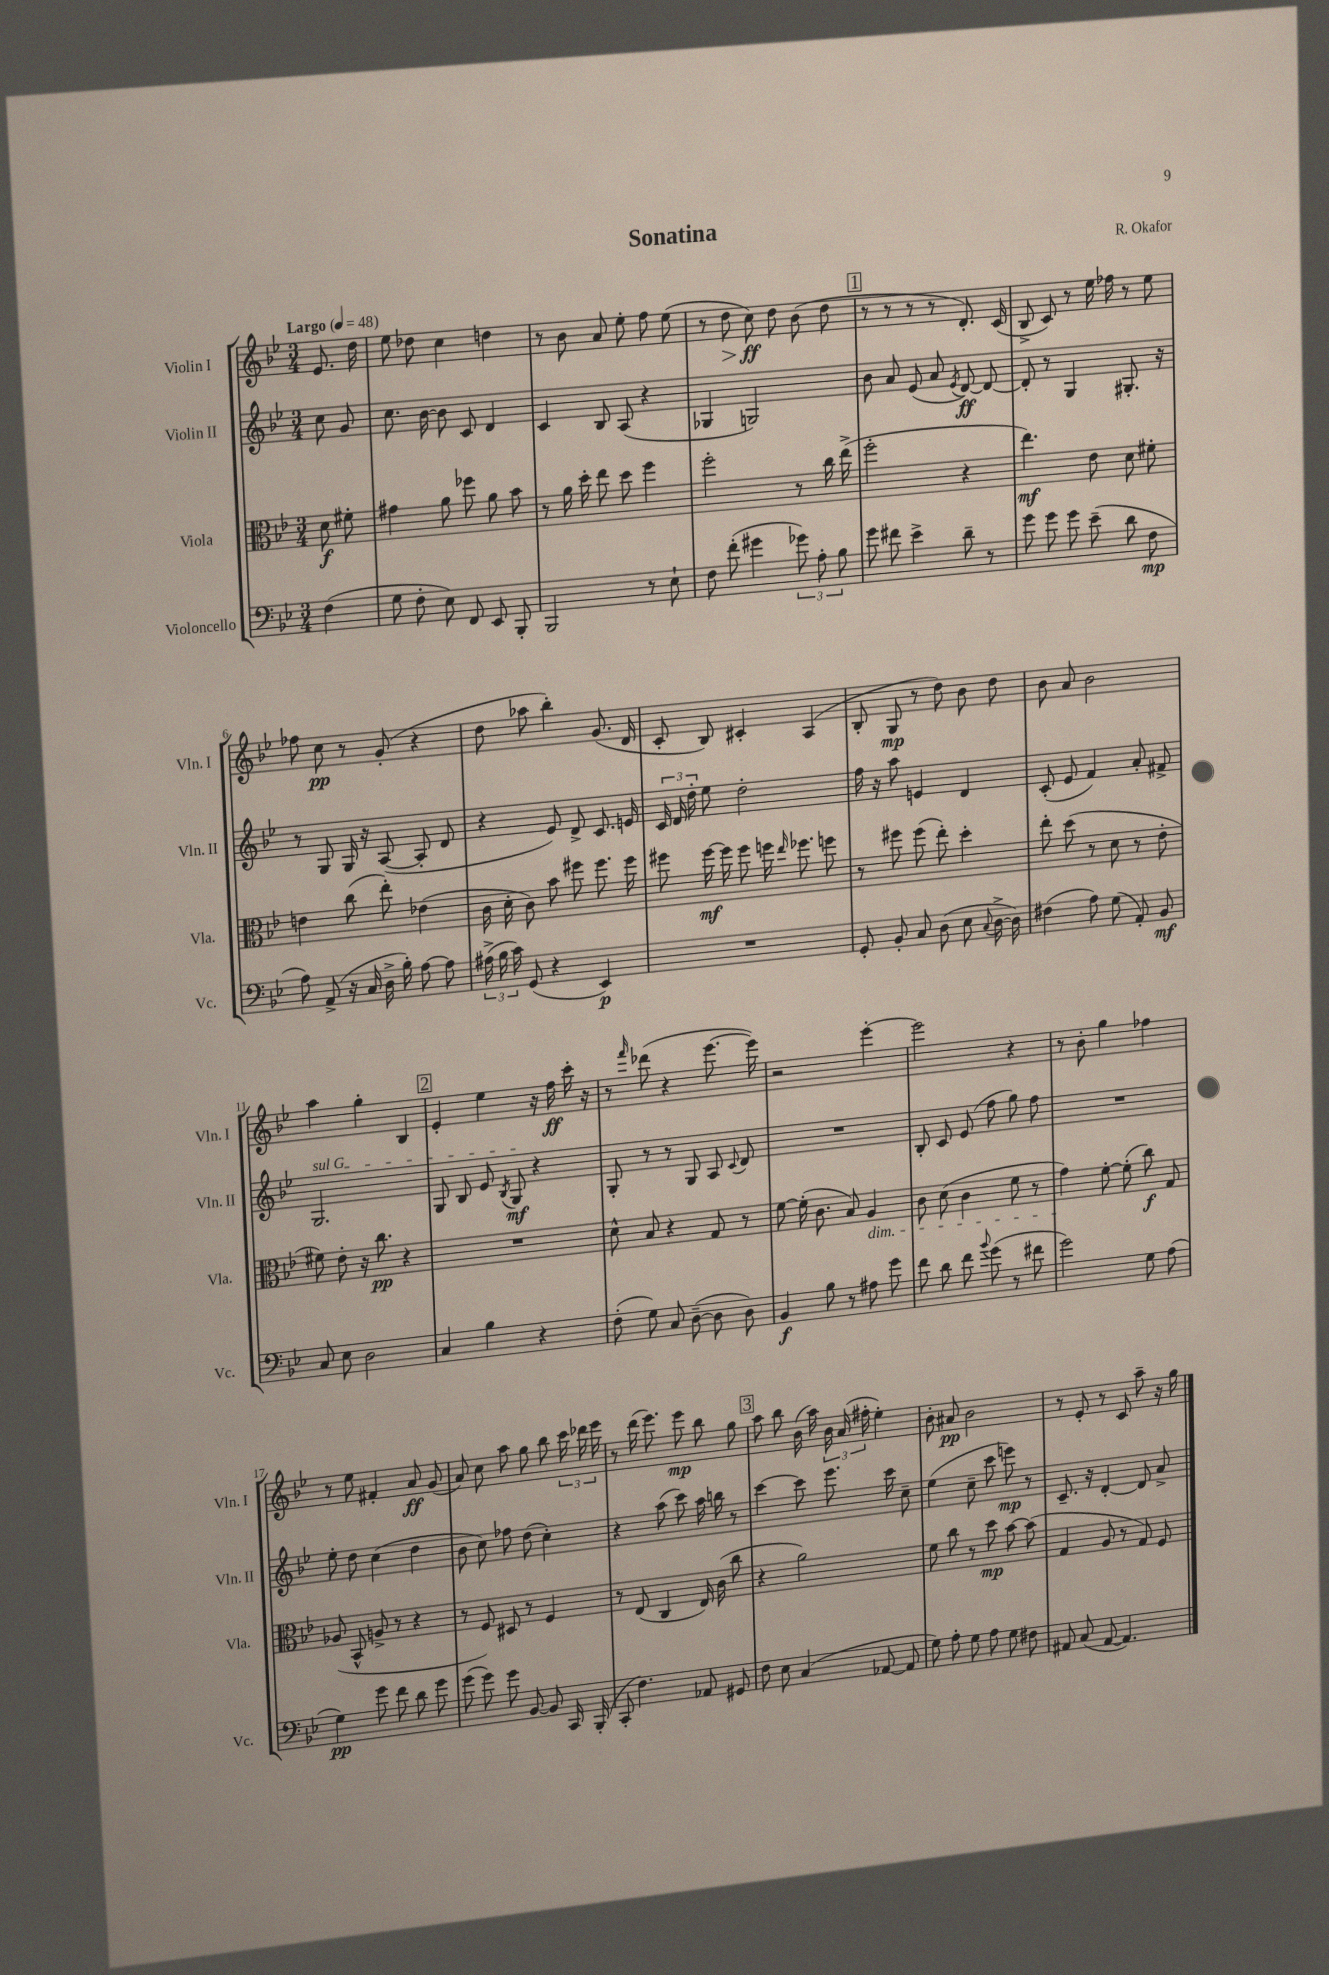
\header { title = "Sonatina" composer = "R. Okafor" }
<<
\new StaffGroup <<
\new Staff = "s0" \with { instrumentName = "Violin I" shortInstrumentName = "Vln. I" } {
    \clef treble \key bes \major \numericTimeSignature \time 3/4 \partial 4 \tempo "Largo" 4 = 48
    \autoBeamOff ees'8. d''16 |
    ees''8 des''8 c''4 d''4 |
    r8 bes'8 a'8 ees''8-. f''8 ees''8( |
    r8 d''8\> c''8\ff\!) d''8 bes'8( d''8 |
    \mark \markup { \box "1" } r8 r8 r8 r8 d'8.-.) c'16( |
    bes8-> c'8) r8 ees''16 fes''16 r8 ees''8 |
    fes''8 c''8\pp r8 g'8-.( r4 |
    d''8 aes''8 bes''4-.) g'8.( d'16 |
    c'8-. bes8) cis'4-. a4( |
    bes8-. g8\mp r8 d''8) bes'8 d''8 |
    bes'8 a'8 bes'2 |
    a''4 g''4-. bes4 |
    \mark \markup { \box "2" } ees'4-. ees''4 r16 f''16\ff c'''16-. r16 |
    r8 \grace { f'''16 } des'''8( r4 ees'''8.~ ees'''16) |
    r2 ees'''4~-. |
    ees'''2 r4 |
    r8 bes'8-. g''4 fes''4 |
    r8 ees''8 fis'4-. a'8\ff g'8( |
    a'8) c''8 a''8 g''8 bes''8 \tuplet 3/2 { c'''16 des'''16 ees'''16 } |
    r8 d'''16( ees'''8.) ees'''8\mp bes''8 g''8 |
    \mark \markup { \box "3" } a''8 bes''8 bes'16( a''16) \tuplet 3/2 { bes'16 a'16( fis''16-. } ees''4-.) |
    bes'8-. ais'8\pp bes'2 |
    r8 ees'8-. r8 c'8 a''8-- r16 g''16 \bar "|." |
}
\new Staff = "s1" \with { instrumentName = "Violin II" shortInstrumentName = "Vln. II" } {
    \clef treble \key bes \major \numericTimeSignature \time 3/4 \partial 4
    \autoBeamOff c''8 g'8 |
    c''8. bes'16~ bes'8 c'8 d'4 |
    c'4 bes8 a8( r4 |
    ges4 g2) |
    \mark \markup { \box "1" } bes'8 a'8 ees'8( a'8 \acciaccatura { ees'8 } d'8~\ff) d'8~ |
    d'8-. r8 g4 gis8.-. r16 |
    r8 g8 g16 r16 a8~( a8-. d'8 |
    r4 ees'8) d'8-> c'8. e'16 |
    \tuplet 3/2 { c'16 d'16 d''16-. } ees''8 d''2-. |
    f''16 r16 a''8 e'4 d'4 |
    c'8-.( ees'8 f'4) a'8-. fis'8-> |
    \once \override TextSpanner.bound-details.left.text = \markup { \italic "sul G" } g2.\startTextSpan |
    \mark \markup { \box "2" } g8 bes8 ees'8 \acciaccatura { bes8 } g8\mf\stopTextSpan r4 |
    g8-. r8 r8 g8 a8 \appoggiatura { c'8 } d'8 |
    R2. |
    bes8-. c'8 ees'8( f''8 g''8) f''8 |
    R2. |
    ees''8-. d''8 c''4( d''4 |
    bes'8 c''8) fes''8 d''8( c''4-.) |
    r4 a''8( c'''8) a''16 b''16 r8 |
    \mark \markup { \box "3" } c'''4~ c'''8 ees'''8. c'''16 c''8-- |
    ees''4( c''8-- c'''8 e'''8\mp) r8 |
    c'8.-- r16 d'4~-. d'8 a'8-> \bar "|." |
}
\new Staff = "s2" \with { instrumentName = "Viola" shortInstrumentName = "Vla." } {
    \clef alto \key bes \major \numericTimeSignature \time 3/4 \partial 4
    \autoBeamOff d'8\f fis'8-. |
    gis'4 a'8 fes''8 a'8 bes'8 |
    r8 a'16 d''16-. ees''8 d''8 f''4 |
    f''2-. r8 c''16 ees''16->( |
    \mark \markup { \box "1" } f''2-. r4 |
    ees''4.\mf) ees'8 d'8 fis'8-. |
    e'4 c''8( ees''8-.) ees'4( |
    c'16 d'16-. c'8) bes'8 fis''8 fis''8. fis''16 |
    fis''8 fis''16~\mf fis''16 fis''8 f''16 \grace { ees''16 } fes''8. f''8 |
    r8 fis''8 fis''8( ees''8-.) d''4-. |
    ees''8-. d''8( r8 d'8 r8 ees'8-. |
    fis'8) ees'8-. r16 c''8.\pp r4 |
    \mark \markup { \box "2" } R2. |
    d'8-^ bes8 r4 g8 r8 |
    f'8~ f'16-.( c'8. bes8) a4\dim |
    c'8 d'8( c'4 f'8 r8 |
    g'4\!) f'8~-. f'8-.( c''8\f) g8 |
    aes8( bes,8-^ a8-> r8 r4 |
    r8 f8) dis8 r8 f4 |
    r8 ees8( c4 ees16) c'16( c''8 |
    \mark \markup { \box "3" } r4 a'2) |
    f'8 c''8 r8 d''8\mp bes'8~ bes'8( |
    g4 a8 r8 g8) f8 \bar "|." |
}
\new Staff = "s3" \with { instrumentName = "Violoncello" shortInstrumentName = "Vc." } {
    \clef bass \key bes \major \numericTimeSignature \time 3/4 \partial 4
    \autoBeamOff f4( |
    g8 f8-. ees8) f,8 ees,8 bes,,8-. |
    bes,,2 r8 ees8-! |
    f8 f'8-.( gis'4 \tuplet 3/2 { ges'8) a8-. bes8 } |
    \mark \markup { \box "1" } g'8 fis'8 ees'4-> d'8-- r8 |
    g'8 g'8 g'8 ees'8--( d'8 f8\mp |
    a8) a,8->( r16 c16 d16-> bes16-.) a8~ a8 |
    \tuplet 3/2 { ais16->( bes16 c'16) } g,8( r4 ees,4\p) |
    R2. |
    g,8-. bes,8-. c8 d8( ees8 \appoggiatura { c8 } d16~-> d16) |
    fis4( a8) g8( a,8-.) bes,8\mf |
    c8 ees8 d2 |
    \mark \markup { \box "2" } c4 bes4 r4 |
    f8-.( g8) c8 d8~--( d8 d8) |
    bes,4\f bes8 r8 ais8 g'8 |
    f'8 d'8 f'8 \appoggiatura { bes'8 } g'8( r8 fis'8 |
    g'2) g8 a8( |
    g4\pp) g'8 f'8 d'8 g'8 |
    g'8( g'8) g'8 bes,8~ bes,8 c,16 bes,,16-.( |
    c,8-. f4.) aes,8 gis,8 |
    \mark \markup { \box "3" } f8 ees8 c4( aes,8~ aes,8 |
    g8) a8-. g8 a8 g8 fis8 |
    ais,8 c8( ais,8~ ais,4.) \bar "|." |
}
>>
>>
